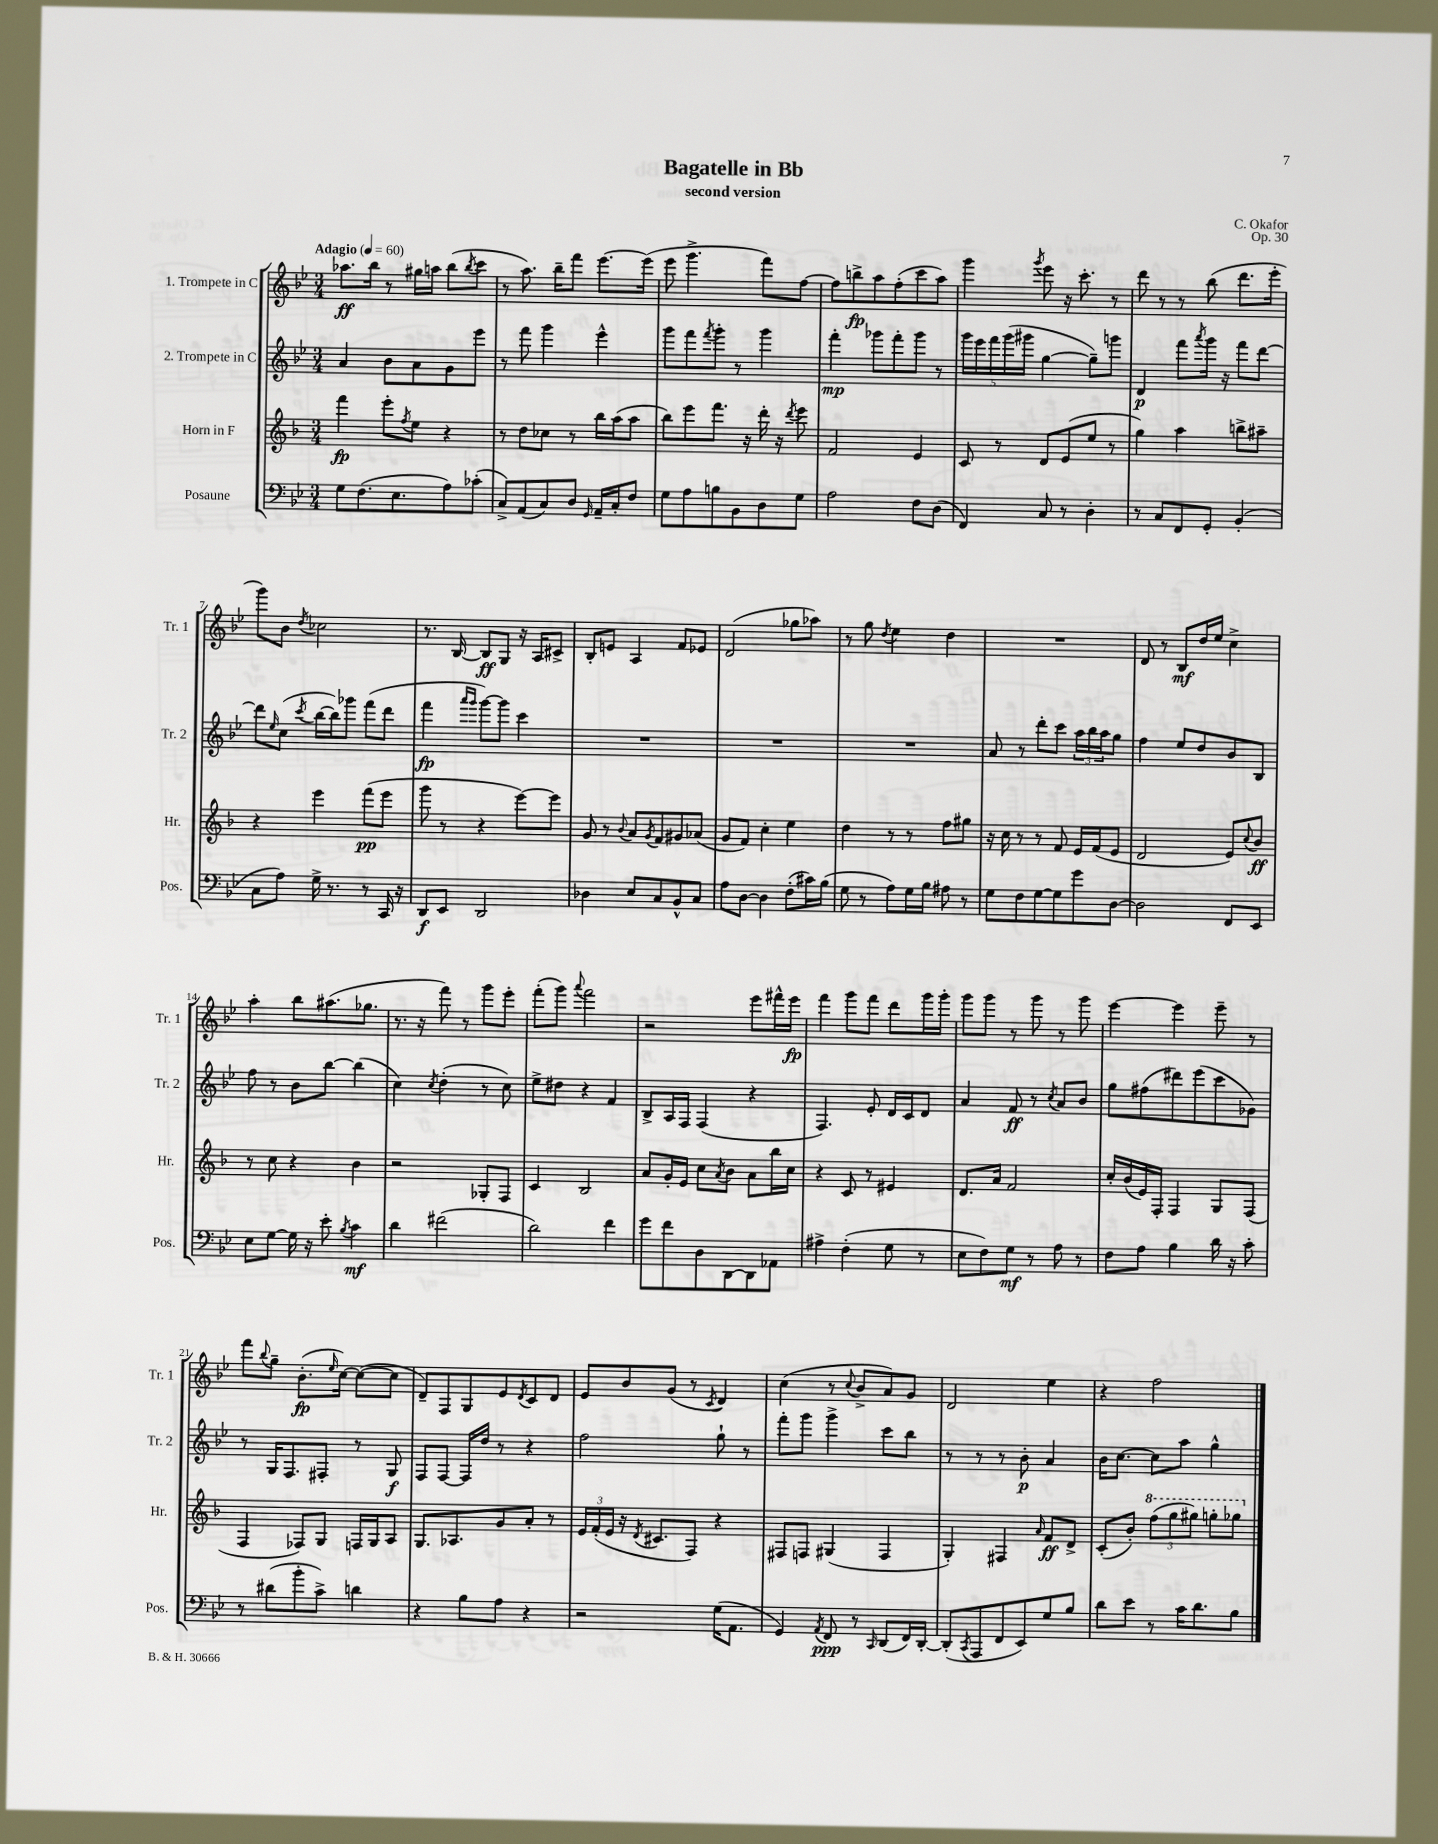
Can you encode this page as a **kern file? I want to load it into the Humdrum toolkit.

**kern	**kern	**kern	**kern
*staff4	*staff3	*staff2	*staff1
*clefF4	*clefG2	*clefG2	*clefG2
*k[b-e-]	*k[b-]	*k[b-e-]	*k[b-e-]
*M3/4	*M3/4	*M3/4	*M3/4
*MM60	*MM60	*MM60	*MM60
8G\L	4fff\	4a/	8.aa-\L
(8.F\	.	.	.
.	.	.	16bb-\Jk
.	8eee'\L	8b-\L	8r
8.E-\	.	.	.
.	8qff/	.	.
.	8ee\J	8a\	16gg#\LL
.	.	.	16aa\JJ
8A\)	4r	8g\	(8bb-\L
.	.	.	8qbb-/
(8c-'\J	.	8eee-\J	8ccc\J
=	=	=	=
8C^/L)	8r	8r	8r
(8AA/	8dd\L	8fff\	8.aa\)
8C/)	8cc-\J	4ggg\	.
.	.	.	16bb-~\LK
8D/J	8r	.	8fff\J
16qqGG/	.	.	.
16AA~/LL	16bb-\LL	4eee-^^\	[8.eee-\L
16C'/J	(16aa\J	.	.
8F/J	8aa\J	.	.
.	.	.	(16eee-\]Jk
=	=	=	=
8G\L	8bb-\L)	8ggg\L	8eee-\
8A\	8eee\	8fff\	4.ggg^\
.	.	8qfff/	.
8B\	8.fff\J	8ggg'\J	.
8BB-\	.	8r	.
.	16r	.	.
8D\	16ddd'\	4ggg\	8fff\L)
.	16r	.	.
.	8qddd/	.	.
8G\J	8eee\	.	[8ff\J
=	=	=	=
2A\	2f/	4fff'\	8ff\]L
.	.	.	8bb^\
.	.	8ggg-\L	8aa\
.	.	8fff'\	(8ff'\
8F\L	4e/	8ggg-\J	8ccc\
(8D\J	.	8r	8aa\J)
=	=	=	=
4FF/)	8c/	20ggg\LL	4ggg\
.	.	20eee-\	.
.	.	20fff\	.
.	8r	.	.
.	.	(20ggg\	.
.	.	20ggg#\JJ	.
.	.	.	8qggg/
8C/	8d/L	[4gg\	8eee-\
8r	(8e/	.	16r
.	.	.	8.ccc'\
4D'\	8ee/J	8gg~\]L)	.
.	8r	8ggg\J	8r
=	=	=	=
8r	4gg\)	4d/	8ddd\
8C/L	.	.	8r
8FF/	4aa\	8fff\L	8r
.	.	8qaaa/	.
8GG'/J	.	16ggg\Jk	(8bb-\
.	.	16r	.
(4BB-'/	8bb^\L	8fff\L	8.ddd\L
.	8aa#~\J	[8ddd\J	.
.	.	.	16eee-'\Jk
=	=	=	=
8C\L	4r	8ddd\]L	8ggg\L)
.	.	16qqee-/	.
8A\J)	.	(8cc\J	8b-\J
.	.	8qccc/	8qdd/
16G^\	4eee\	[16bb-\LL	2cc-\
8.r	.	16bb-\]J)	.
.	.	8ggg-\J	.
8r	(8fff\L	(8fff\L	.
16CC/	8eee\J	8ddd\J	.
16r	.	.	.
=	=	=	=
8DD/L	8ggg\	4fff\	8.r
8EE-/J	8r	.	.
.	.	.	[16B-/
.	.	16qqaaa/LL	.
.	.	16qqggg/JJ	.
2DD/	4r	[8ggg\L)	8B-/]L
.	.	8ggg\]J	8G/J
.	[8eee\L)	4ccc\	16r
.	.	.	16A/LK
.	8eee\]J	.	8c#^/J
=	=	=	=
4D-\	8g/	2.r	8B-'/L
.	8r	.	8e/J
.	8qqb-/	.	.
8E-/L	8a/L	.	4A/
.	8qg/	.	.
8C/	8f/	.	.
8BB-^^/	8g#/	.	8f/L
8C/J	(8a-/J	.	8e-/J
=	=	=	=
8A\L	8g/L	2.r	(2d/
[8D\J	8f/J)	.	.
4D\]	4cc'\	.	.
(8F'\L	4ee\	.	8gg-\L
16c#\L)	.	.	8aa-\J)
(16B-\JJ	.	.	.
=	=	=	=
8G\	4dd\	2.r	8r
8r	.	.	8gg\
.	.	.	8qdd/
8A\L)	8r	.	4ee-\
16G\L	8r	.	.
16B-\JJ	.	.	.
8A#\	8ff\L	.	4dd\
8r	8gg#\J	.	.
=	=	=	=
8G\L	16r	8a/	2.r
.	16cc\	.	.
8F\	8r	8r	.
[8G\	8r	8ddd'\L	.
8G\]	8f/	8ccc\J	.
8g\	16e/LL	24aa\LL	.
.	.	24bb-\	.
.	(16f/J	.	.
.	.	24aa\J	.
[8D\J	8e/J	8gg\J	.
=	=	=	=
2D\]	2d/	4ff\	8d/
.	.	.	8r
.	.	8ee-/L	8B-/L
.	.	8dd/	16dd/L
.	.	.	16ee-/JJ
8FF/L	8e/L)	8b-/	4cc^\
.	8qqcc/	.	.
8EE-/J	8b-/J	8B-/J	.
=	=	=	=
8E-\L	8r	8ff\	4aa'\
[8G\J	8cc\	8r	.
16G\]	4r	8b-\L	8bb-\L
16r	.	.	.
8e-'\	.	[8bb-\J	(8.aa#\
8qB-/	.	.	.
4c\	4b-\	(4bb-\]	.
.	.	.	8.gg-\J
=	=	=	=
4d\	2r	4cc\)	8.r
.	.	.	16r
.	.	8qcc/	.
(2f#\	.	(4dd'\	8fff\)
.	.	.	8r
.	8G-'/L	8r	8ggg\L
.	8F/J	8cc\)	8eee-'\J
=	=	=	=
2d\)	4c/	8ee-^\L	(8fff'\L
.	.	8dd#\J	8ggg\J)
.	.	.	8qqaaa/
.	2B-/	4r	2fff\
4f\	.	4f/	.
=	=	=	=
8g\L	8a/L	8B-^/L	2r
8f\	16g'/L	16A/L	.
.	16e/JJ	16F/JJ	.
8D\	8cc\L	(4F/	.
.	8qa/	.	.
[8DD\	8b-\J	.	.
8DD\]	8a\L	4r	8eee-\L
8AA-\J	16bb-\L	.	16fff#^^\L
.	16cc\JJ	.	16eee-\JJ
=	=	=	=
4A#^\	4r	4.F/)	4fff\
(4F'\	8c/	.	8ggg\L
.	8r	8e-'/	8fff\J
8G\	4e#/	16d/LL	8ddd\L
.	.	16c/J	.
8r	.	8d/J	16ggg\L
.	.	.	16ggg'\JJ
=	=	=	=
8E-\L	8.d/L	4a/	8ggg\L
8F\)	.	.	8ggg\J
.	16a/Jk	.	.
8G\J	2f/	8f/	8r
8r	.	8r	8ggg\
.	.	8qcc/	.
8A\	.	8a/L	8r
8r	.	8b-/J	8ggg\
=	=	=	=
8F\L	16cc'/LL	8gg\L	[4eee-\
.	(16b-/	.	.
8A\J	16e/)	(8ff#\	.
.	16F'/JJ	.	.
4B-\	4F/	8ddd#\)	4eee-\]
.	.	(8eee-\	.
16d\	8G/L	8ccc\	8eee-~\
16r	.	.	.
8c'\	(8F/J	8g-\J)	8r
=	=	=	=
8r	4F/	8r	8fff\L
.	.	.	8qqbb-/
(8d#\L	.	16G/LK	8gg~\J
.	.	8.F/	.
8b-'\	8F-/L)	.	(8.b-'\L
8c^\J)	8G/J	8F#'/J	.
.	.	.	16qqee-/
.	.	.	[16cc\Jk)
4d\	16F/LL	8r	(8cc\_L
.	16G/J	.	.
.	8A/J	8G/	8cc\]J
=	=	=	=
4r	8.G/L	8F/L	8d~/L)
.	.	[8F/J	8F/
.	8.A-/	.	.
8B-\L	.	16F/]LL	8G/
.	.	16dd/JJ	.
8A\J	8g/	8r	8e-/
.	.	.	8qd/
4r	8a'/J	4r	8c/
.	8r	.	8d/J
=	=	=	=
2r	24e/LL	2ff\	8e-/L
.	(24f'/	.	.
.	24e/JJ	.	.
.	16r	.	8b-/
.	8qd/	.	.
.	8.c#/L	.	.
.	.	.	(8g/J
.	8F/J)	.	8r
.	.	.	8qc/
(16G\LK	4r	8gg`\	4d/)
8.AA\J	.	.	.
.	.	8r	.
=	=	=	=
4GG/)	8F#/L	8fff'\L	(4cc\
.	8F/J	8ggg\J	.
8qAA/	.	.	.
8FF/	(4G#/	4ggg^\	8r
.	.	.	8qqcc/
8r	.	.	8b-^/L
16qqCC/	.	.	.
(8DD/L	4F/	8ccc\L	8a/)
16FF/L)	.	8bb-\J	8g/J
[16DD'/JJ	.	.	.
=	=	=	=
(8DD'/]L	4G'/)	8r	2d/
8qCC/	.	.	.
8AAA/	.	8r	.
8FF/	4F#/	8r	.
8EE-/)	.	8b-'\	.
.	16qqa/	.	.
8G/	8f/L	4a/	4ee-\
8B-/J	8d^/J	.	.
=	=	=	=
8d\L	(8c'/L	16b-\LK	4r
.	.	[8.cc\J	.
8e-\J	8b-'/J)	.	.
8r	(12fff\L	8cc\]L	2ff\
.	12ggg\	.	.
16c\LK	.	8aa\J	.
.	12ggg#\J)	.	.
8.d\	.	.	.
.	8ggg'\L	4gg^^\	.
8B-\J	8ggg-\J	.	.
==	==	==	==
*-	*-	*-	*-
